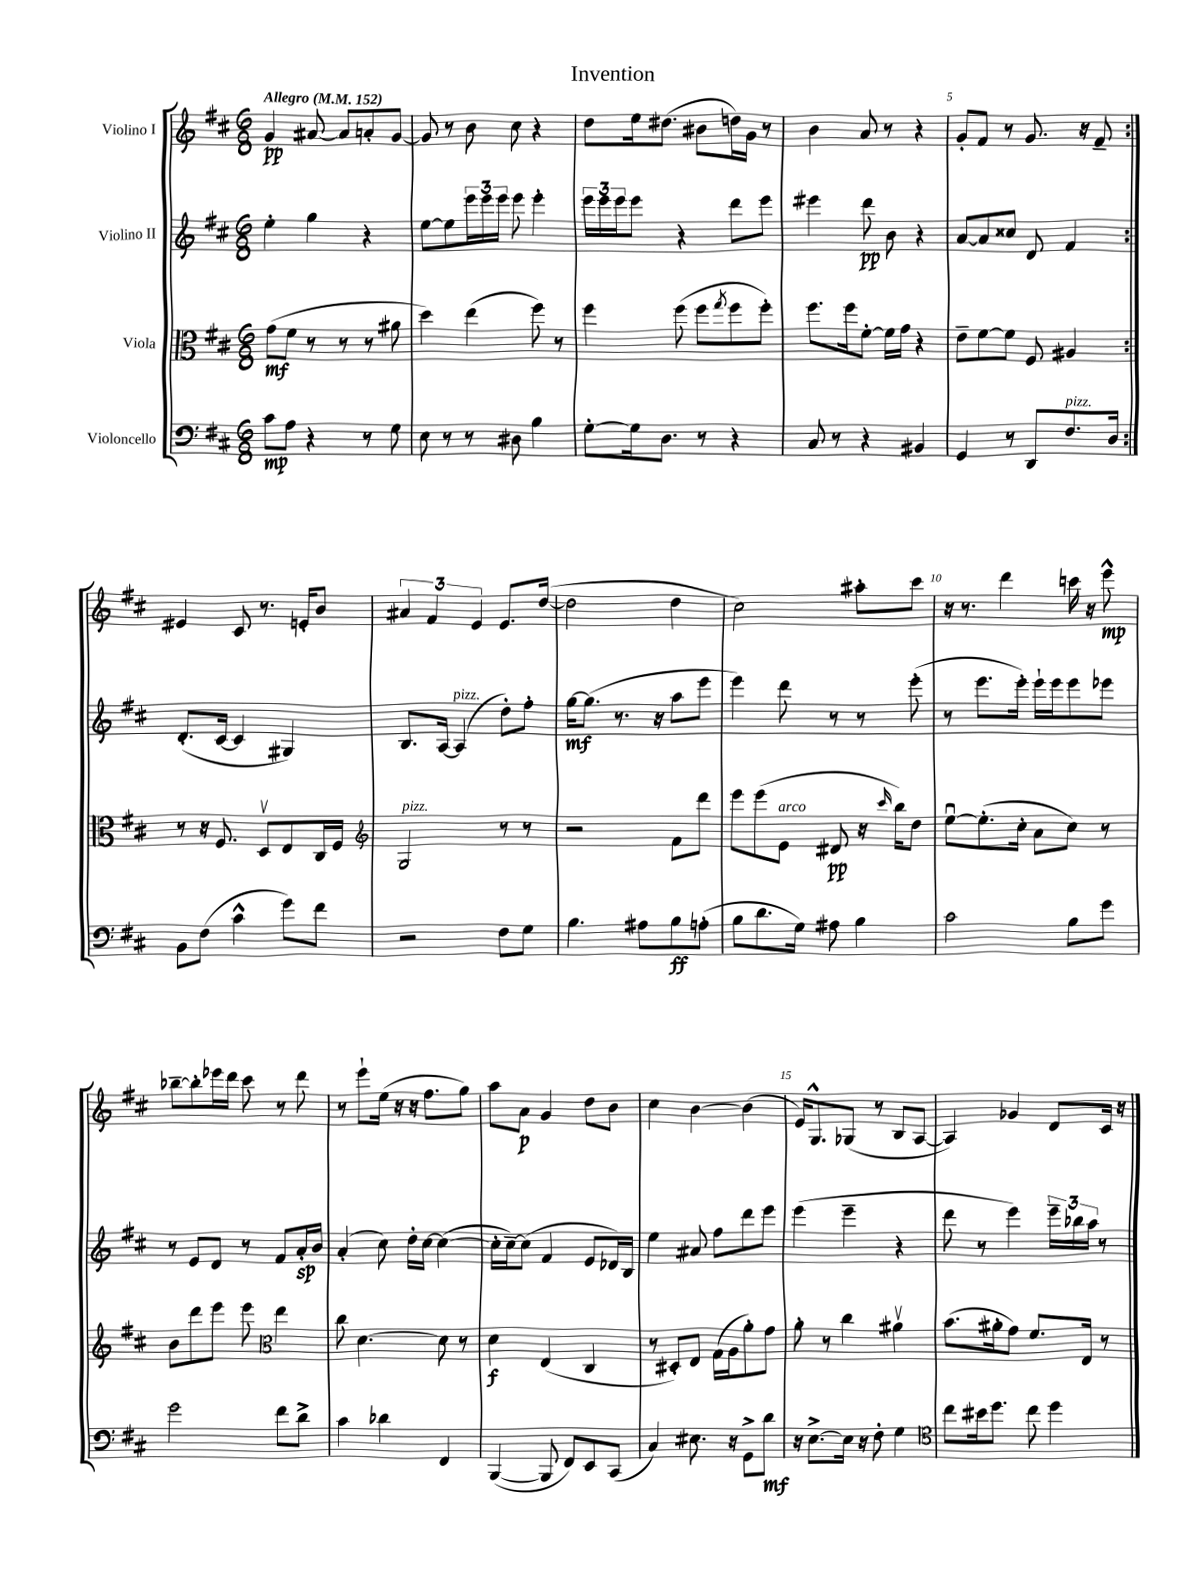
\header { title = "Invention" }
<<
\new StaffGroup <<
\new Staff = "s0" \with { instrumentName = "Violino I" } {
    \clef treble \key d \major \numericTimeSignature \time 6/8 \tempo "Allegro" 4 = 152
    \repeat volta 2 { g'4\pp ais'8~ ais'8 a'8-. g'8~ |
    g'8 r8 b'8 cis''8 r4 |
    d''8 e''16 dis''8.( bis'8 d''16) g'16 r8 |
    b'4 a'8 r8 r4 |
    g'8-. fis'8 r8 g'8. r16 fis'8-- | }
    eis'4 cis'8 r8. e'16-. b'8 |
    \tuplet 3/2 { ais'4 fis'4 e'4 } e'8. d''16~( |
    d''2 d''4 |
    cis''2) ais''8-. cis'''8 |
    r16 r8. d'''4 c'''16 r16 e'''8-^\mp |
    bes''8~-- bes''8-. ees'''16 d'''16 cis'''8 r8 d'''8 |
    r8 e'''8-! e''16( r16 r16 fis''8. g''8) |
    a''8 a'8\p g'4 d''8 b'8 |
    cis''4 b'4~ b'4( |
    e'16) g8.-^ ges8( r8 b8 a8~ |
    a4) ges'4 d'8 cis'16 r16 \bar "|." |
}
\new Staff = "s1" \with { instrumentName = "Violino II" } {
    \clef treble \key d \major \numericTimeSignature \time 6/8
    \repeat volta 2 { e''4-. g''4 r4 |
    e''8~ e''8 \tuplet 3/2 { e'''16 e'''16 e'''16 } e'''8 e'''4-. |
    \tuplet 3/2 { e'''16 e'''16 e'''16 } e'''8 r4 d'''8 e'''8 |
    eis'''4 d'''8\pp b'8 r4 |
    a'8~ a'8 cisis''8 d'8 fis'4 | }
    d'8.-.( cis'16~ cis'4 gis4) |
    b8. a16~ a4^\markup { \italic "pizz." }( d''8-.) fis''8-. |
    g''16~\mf g''8.( r8. r16 a''8 e'''8 |
    e'''4) d'''8 r8 r8 e'''8-.( |
    r8 e'''8. e'''16-.) e'''16-! e'''16 e'''8 ees'''8 |
    r8 e'8 d'8 r8 fis'8 a'16-.\sp b'16 |
    a'4-.( cis''8) d''16-. cis''16~ cis''4~( |
    cis''16-. cis''16~--) cis''8( fis'4 e'8 des'16) b16 |
    e''4 ais'8 fis''8 d'''8 e'''8 |
    e'''4( e'''4-- r4 |
    d'''8 r8 e'''4) \tuplet 3/2 { e'''16-- bes''16 a''16 } r8 \bar "|." |
}
\new Staff = "s2" \with { instrumentName = "Viola" } {
    \clef alto \key d \major \numericTimeSignature \time 6/8
    \repeat volta 2 { g'8\mf( fis'8 r8 r8 r8 ais'8 |
    d''4) e''4( fis''8) r8 |
    fis''4 fis''8( fis''8 \acciaccatura { g''8 } fis''8 fis''8-.) |
    fis''8. fis''16 fis'8~-. fis'16 g'16 r4 |
    e'8-- fis'8~ fis'8 fis8 ais4 | }
    r8 r16 fis8. d8\upbow e8 cis16 fis16 |
    \clef treble g2^\markup { \italic "pizz." } r8 r8 |
    r2 fis'8 d'''8 |
    e'''8 e'''8( e'8^\markup { \italic "arco" } dis'8\pp r16 \grace { cis'''16 } b''16) d''8 |
    e''8~\downbow e''8.-.( cis''16-. a'8 cis''8) r8 |
    b'8 d'''8 e'''8 e'''8 \clef alto e''4 |
    cis''8 d'4.~ d'8 r8 |
    d'4\f e4( cis4 |
    r8 dis8-.) e8 g16( a16 a'8-.) g'8 |
    a'8-. r8 cis''4 ais'4\upbow |
    b'8.( ais'16-. g'8) fis'8. e16 r8 \bar "|." |
}
\new Staff = "s3" \with { instrumentName = "Violoncello" } {
    \clef bass \key d \major \numericTimeSignature \time 6/8
    \repeat volta 2 { cis'8\mp a8 r4 r8 g8 |
    e8 r8 r8 dis8 b4 |
    g8~-. g16 d8. r8 r4 |
    cis8 r8 r4 bis,4 |
    g,4 r8 d,8 fis8.^\markup { \italic "pizz." } d16 | }
    b,8 fis8( cis'4-^ g'8) fis'8 |
    r2 fis8 g8 |
    b4. ais8 b8\ff a8-.( |
    b8 d'8. g16) ais8 b4 |
    cis'2 b8 g'8 |
    g'2 fis'8 d'8-> |
    cis'4 des'4 fis,4 |
    b,,4~( b,,8 fis,8) e,8 cis,8( |
    cis4) eis8. r16 g,8-> d'8\mf |
    r16 e8.~-> e16 r16 fis8-. g4 |
    \clef tenor cis''8 bis'16 d''8. cis''8 d''4 \bar "|." |
}
>>
>>
\layout { \context { \Score \override BarNumber.break-visibility = ##(#f #t #t) barNumberVisibility = #(every-nth-bar-number-visible 5) } }
